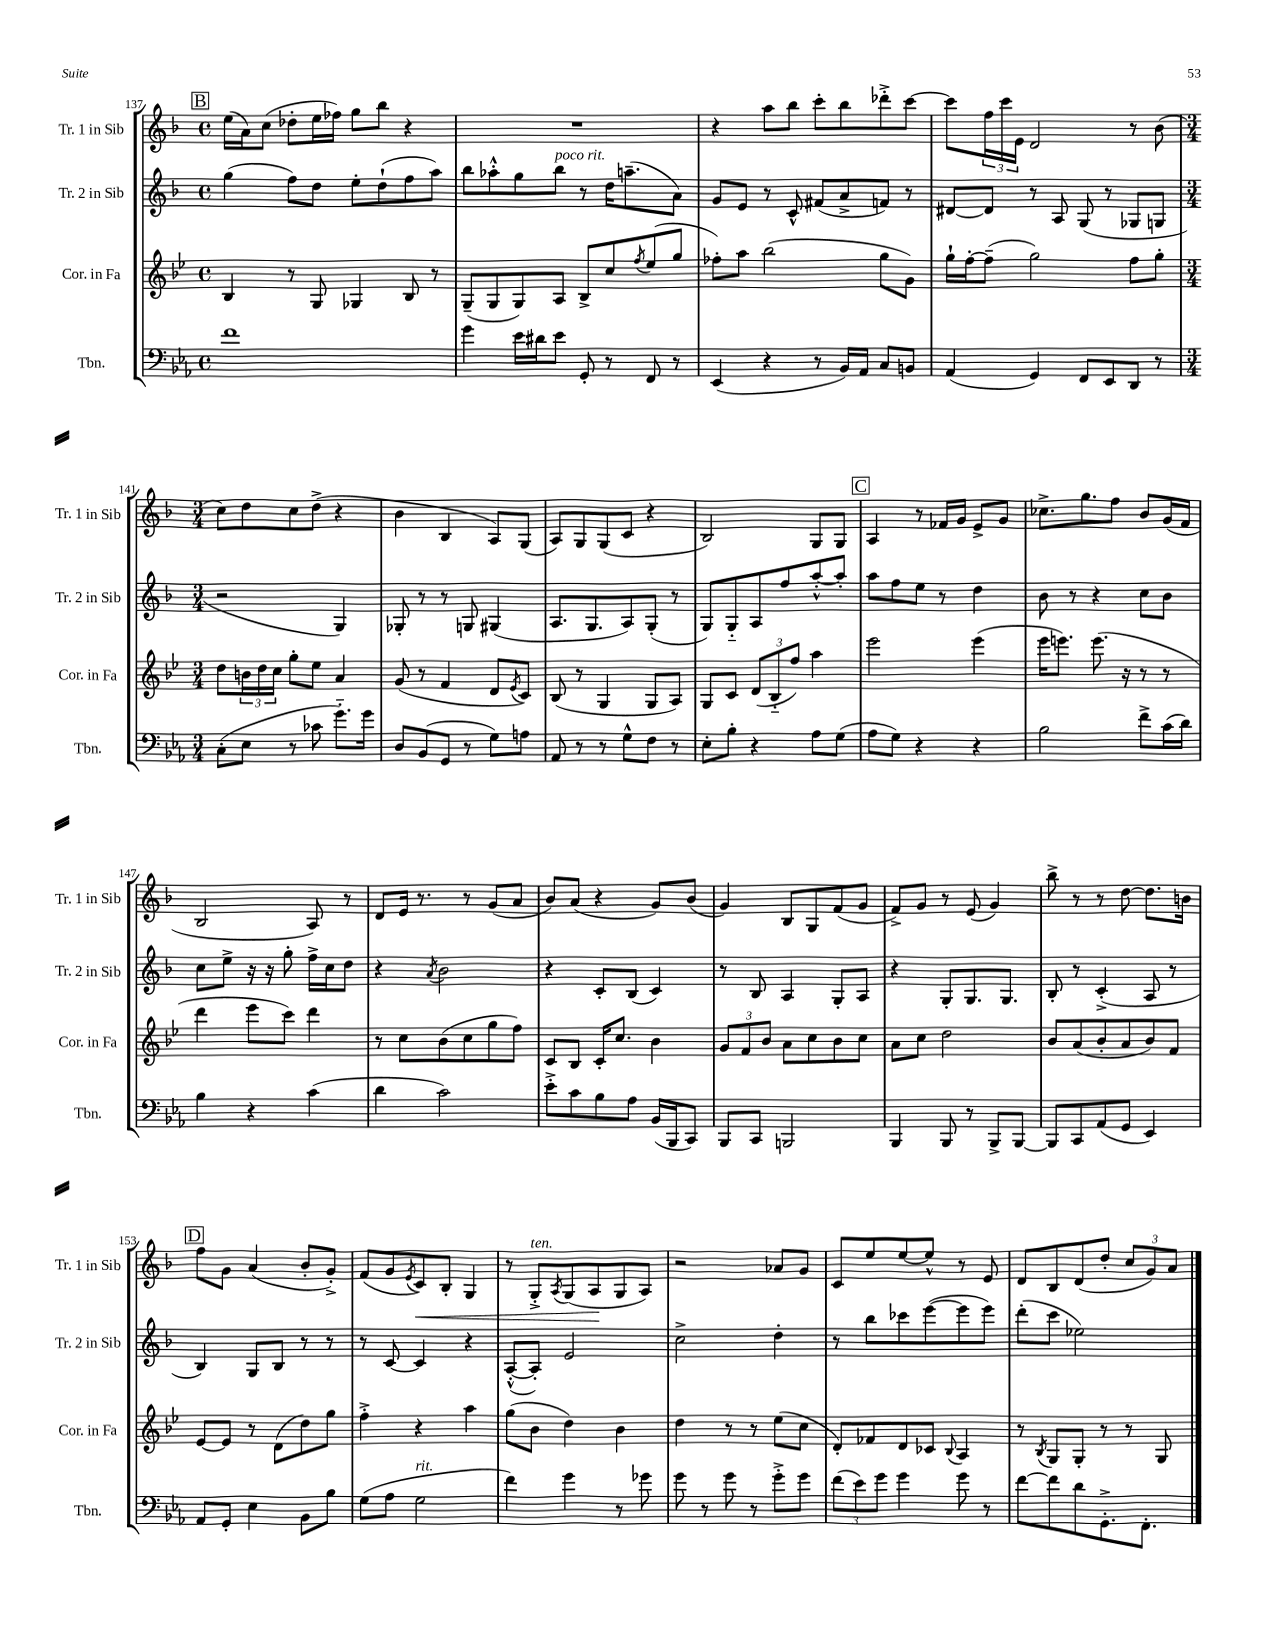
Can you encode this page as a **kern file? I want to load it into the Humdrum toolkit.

**kern	**kern	**kern	**kern	**dynam
*part4	*part3	*part2	*part1	*part1
*staff4	*staff3	*staff2	*staff1	*staff1
*I"Tbn.	*I"Cor. in Fa	*I"Tr. 2 in Sib	*I"Tr. 1 in Sib	*
*I'Tbn.	*I'Cor. in Fa	*I'Tr. 2 in Sib	*I'Tr. 1 in Sib	*
*clefF4	*clefG2	*clefG2	*clefG2	*
*k[b-e-a-]	*k[b-e-]	*k[b-]	*k[b-]	*
*M4/4	*M4/4	*M4/4	*M4/4	*
*met(c)	*met(c)	*met(c)	*met(c)	*
!!LO:REH:place=s1:t=B
=137	=137	=137	=137	=137
1f	4B-/	(4gg\	(16ee\LL	.
.	.	.	16a\J)	.
.	.	.	(8cc\J	.
.	8r	8ff\L)	8dd-X'\L	.
.	8G/	8dd\J	16ee\L	.
.	.	.	16ff-X\JJ)	.
.	4G-X/	8ee'\L	8gg\L	.
.	.	(8dd`\	8bb-\J	.
.	8B-/	8ff\	4r	.
.	8r	8aa\J)	.	.
=138	=138	=138	=138	=138
4g\	(8G~/L	8bb-\L	1r	.
.	8G/	8aa-X'^^\	.	.
16e-\LL	8G/)	8gg\	.	.
16d#X\J	.	.	.	.
!	!	!LO:TX:a:i:t=poco rit.	!	!
8e-\J	8A/J	8bb-\J	.	.
8GG'/	8B-^/L	8r	.	.
8r	8cc/	16dd\KL	.	.
.	.	(8.aan~\	.	.
.	8qff/	.	.	.
8FF/	(8ee-/	.	.	.
8r	8gg/J	8a\J)	.	.
=139	=139	=139	=139	=139
(4EE-/	8ff-X'\L)	8g/L	4r	.
.	8aa\J	8e/J	.	.
4r	(2bb-\	8r	8aa\L	.
.	.	8c^^/	8bb-\J	.
8r	.	(8f#X/L	8ccc'\L	.
16BB-/LL)	.	8a^/	8bb-\	.
16AA-/JJ	.	.	.	.
8C/L	8gg\L	8fn/J)	8ddd-X'^\	.
8BBn/J	8g\J)	8r	[8ccc\J	.
=140	=140	=140	=140	=140
(4AA-/	16gg`\LL	[8d#X/L	8ccc\L]	.
.	[16ff'\J	.	.	.
.	(8ff~\J]	8d#/J]	24ff\L	.
.	.	.	24ccc\	.
.	.	.	24e\JJ	.
4GG/)	2gg\)	8r	2d/	.
.	.	8A/	.	.
8FF/L	.	(8G/	.	.
8EE-/	.	8r	.	.
8DD/J	8ff\L	8G-X/L	8r	.
8r	8gg'\J	8Gn/J	(8b-\	.
!!LO:LB:g=z
=141	=141	=141	=141	=141
*M3/4	*M3/4	*M3/4	*M3/4	*
(8C'\L	8dd\L	2r	8cc\L)	.
8E-\J	24bn\L	.	8dd\	.
.	24dd\	.	.	.
.	24cc\JJ	.	.	.
8r	8gg'\L	.	8cc\	.
8c-X\	8ee-\J	.	(8dd^\J	.
8.g\L)	4a/	4G/)	4r	.
16g\Jk	.	.	.	.
=142	=142	=142	=142	=142
8D/L	(8g/	8G-X'/	4b-\	.
(8BB-/	8r	8r	.	.
8GG/J	4f/	8r	4B-/	.
8r	.	8Gn/	.	.
8G\L)	8d/L	(4G#X/	8A/L)	.
.	8qe-/	.	.	.
8An\J	8c/J)	.	(8G/J	.
=143	=143	=143	=143	=143
8AA-/	(8B-/	8.A/L	8A/L)	.
8r	8r	.	8G/	.
.	.	8.G/	.	.
8r	4G/	.	(8G/	.
8G^^\L	.	8A/)	8c/J	.
8F\J	8G/L	(8G'/J	4r	.
8r	8A/J)	8r	.	.
=144	=144	=144	=144	=144
8E-'\L	8G/L	8G/L)	2B-/)	.
8B-'\J	8c/J	8G/	.	.
4r	(12d/L	8A/	.	.
.	12B-/	.	.	.
.	.	8ff/	.	.
.	12ff/J)	.	.	.
8A-\L	4aa\	[8aa'^^/	8G/L	.
(8G\J	.	8aa'/J]	8G/J	.
!!LO:REH:place=s1:t=C
=145	=145	=145	=145	=145
8A-\L	2eee-\	8aa\L	4A/	.
8G\J)	.	8ff\	.	.
4r	.	8ee\J	8r	.
.	.	8r	16f-X/LL	.
.	.	.	16g/JJ	.
4r	(4eee-\	4dd\	8e^/L	.
.	.	.	8g/J	.
=146	=146	=146	=146	=146
2B-\	16eee-\KL	8b-\	8.cc-X^\L	.
.	8.eeen\J)	.	.	.
.	.	8r	.	.
.	.	.	8.gg\	.
.	(8.eee\	4r	.	.
.	.	.	8ff\J	.
.	16r	.	.	.
8f^\L	8r	8cc\L	8b-/L	.
(16c\L	8r	8b-\J	(16g/L	.
16d\JJ)	.	.	16f/JJ	.
!!LO:LB:g=z
=147	=147	=147	=147	=147
4B-\	4ddd\	8cc\L	2B-/	.
.	.	8ee^\J	.	.
4r	8eee-\L	16r	.	.
.	.	16r	.	.
.	8ccc\J)	8gg'\	.	.
(4c\	4ddd\	16ff^\LL	8A/)	.
.	.	16cc\J	.	.
.	.	8dd\J	8r	.
=148	=148	=148	=148	=148
4d\	8r	4r	8d/L	.
.	8cc\L	.	16e/Jk	.
.	.	.	8.r	.
.	.	8qa/	.	.
2c\)	(8b-\	2b-\	.	.
.	8cc\	.	8r	.
.	8gg\	.	(8g/L	.
.	8ff\J)	.	8a/J	.
=149	=149	=149	=149	=149
8e-'^\L	8c/L	4r	8b-/L)	.
8c\	8B-/J	.	(8a/J	.
8B-\	16c'/KL	8c'/L	4r	.
.	8.cc/J	.	.	.
8A-\J	.	(8B-/J	.	.
(16BB-/LL	4b-\	4c/)	8g/L)	.
16BBB-/J	.	.	.	.
8CC/J)	.	.	(8b-/J	.
=150	=150	=150	=150	=150
8BBB-/L	12g/L	8r	4g/)	.
.	12f/	.	.	.
8CC/J	.	8B-/	.	.
.	12b-/J	.	.	.
2BBBn/	8a\L	4A/	8B-/L	.
.	8cc\	.	8G/	.
.	8b-\	8G'/L	(8f/	.
.	8cc\J	8A/J	8g/J	.
=151	=151	=151	=151	=151
4BBB-/	8a\L	4r	8f^/L)	.
.	8cc\J	.	8g/J	.
8BBB-/	2dd\	8G'/L	8r	.
8r	.	8.G/	(8e/	.
8BBB-^/L	.	.	4g/)	.
.	.	8.G/J	.	.
[8BBB-/J	.	.	.	.
=152	=152	=152	=152	=152
8BBB-/L]	8b-/L	8B-'/	8bb-^\	.
8CC/	(8a/	8r	8r	.
(8AA-/	8b-'/	(4c'^/	8r	.
8GG/J	8a/	.	[8dd\	.
4EE-/)	8b-/)	8A/	8.dd\L]	.
.	8f/J	8r	.	.
.	.	.	16bn\Jk	.
!!LO:LB:g=z
!!LO:REH:place=s1:t=D
=153	=153	=153	=153	=153
8AA-/L	[8e-/L	4B-/)	8ff\L	.
8GG'/J	8e-/J]	.	8g\J	.
4E-\	8r	8G/L	(4a/	.
.	(8d\L	8B-/J	.	.
8BB-\L	8dd\)	8r	8b-'/L	.
8B-\J	8gg\J	8r	8g'^/J)	.
=154	=154	=154	=154	=154
(8G\L	4ff'^\	8r	(8f/L	.
8A-\J	.	[8c/	8g/	.
.	.	.	8qe/	.
!LO:TX:a:i:t=rit.	!	!	!	!
!	!	!	!	!LO:HP:b
2G\	4r	4c/]	8c/)	<
.	.	.	8B-'/J	.
.	4aa\	4r	4G/	.
=155	=155	=155	=155	=155
4f\)	(8gg\L	([8A'^^/L	8r	.
!	!	!	!LO:TX:a:i:t=ten.	!
.	8b-\J	8A'/J])	8G'^/L	.
.	.	.	8qA/	.
4g\	4dd\)	2e/	(8G/	.
.	.	.	8A/	.
8r	4b-\	.	8G/	[
8g-X\	.	.	8A/J)	.
=156	=156	=156	=156	=156
8g\	4dd\	2cc^\	2r	.
8r	.	.	.	.
8g\	8r	.	.	.
8r	8r	.	.	.
8g'^\L	(8ee-\L	4dd'\	8a-X/L	.
8g\J	8cc\J	.	8g/J	.
=157	=157	=157	=157	=157
(12f\L	8d'/L)	8r	8c/L	.
12e-\)	.	.	.	.
.	8f-X/	8bb-\L	8ee/	.
12g\J	.	.	.	.
4g\	8d/	8ccc-X\	[8ee/	.
.	8c-X/J	([8eee\	8ee^^/J]	.
.	8qqB-/	.	.	.
8g\	4A/	8eee\]	8r	.
8r	.	8eee\J)	8e/	.
=158	=158	=158	=158	=158
[8f\L	8r	(8ddd'\L	8d/L	.
.	8qB-/	.	.	.
8f\]	8G/L	8ccc\J	8B-/	.
8d\	8G'/J	2ee-X\)	(8d/	.
8.GG'^\	8r	.	8dd'/J	.
.	8r	.	12cc/L	.
8.FF'\J	.	.	.	.
.	.	.	12g/)	.
.	8G/	.	.	.
.	.	.	12a/J	.
==	==	==	==	==
*-	*-	*-	*-	*-
